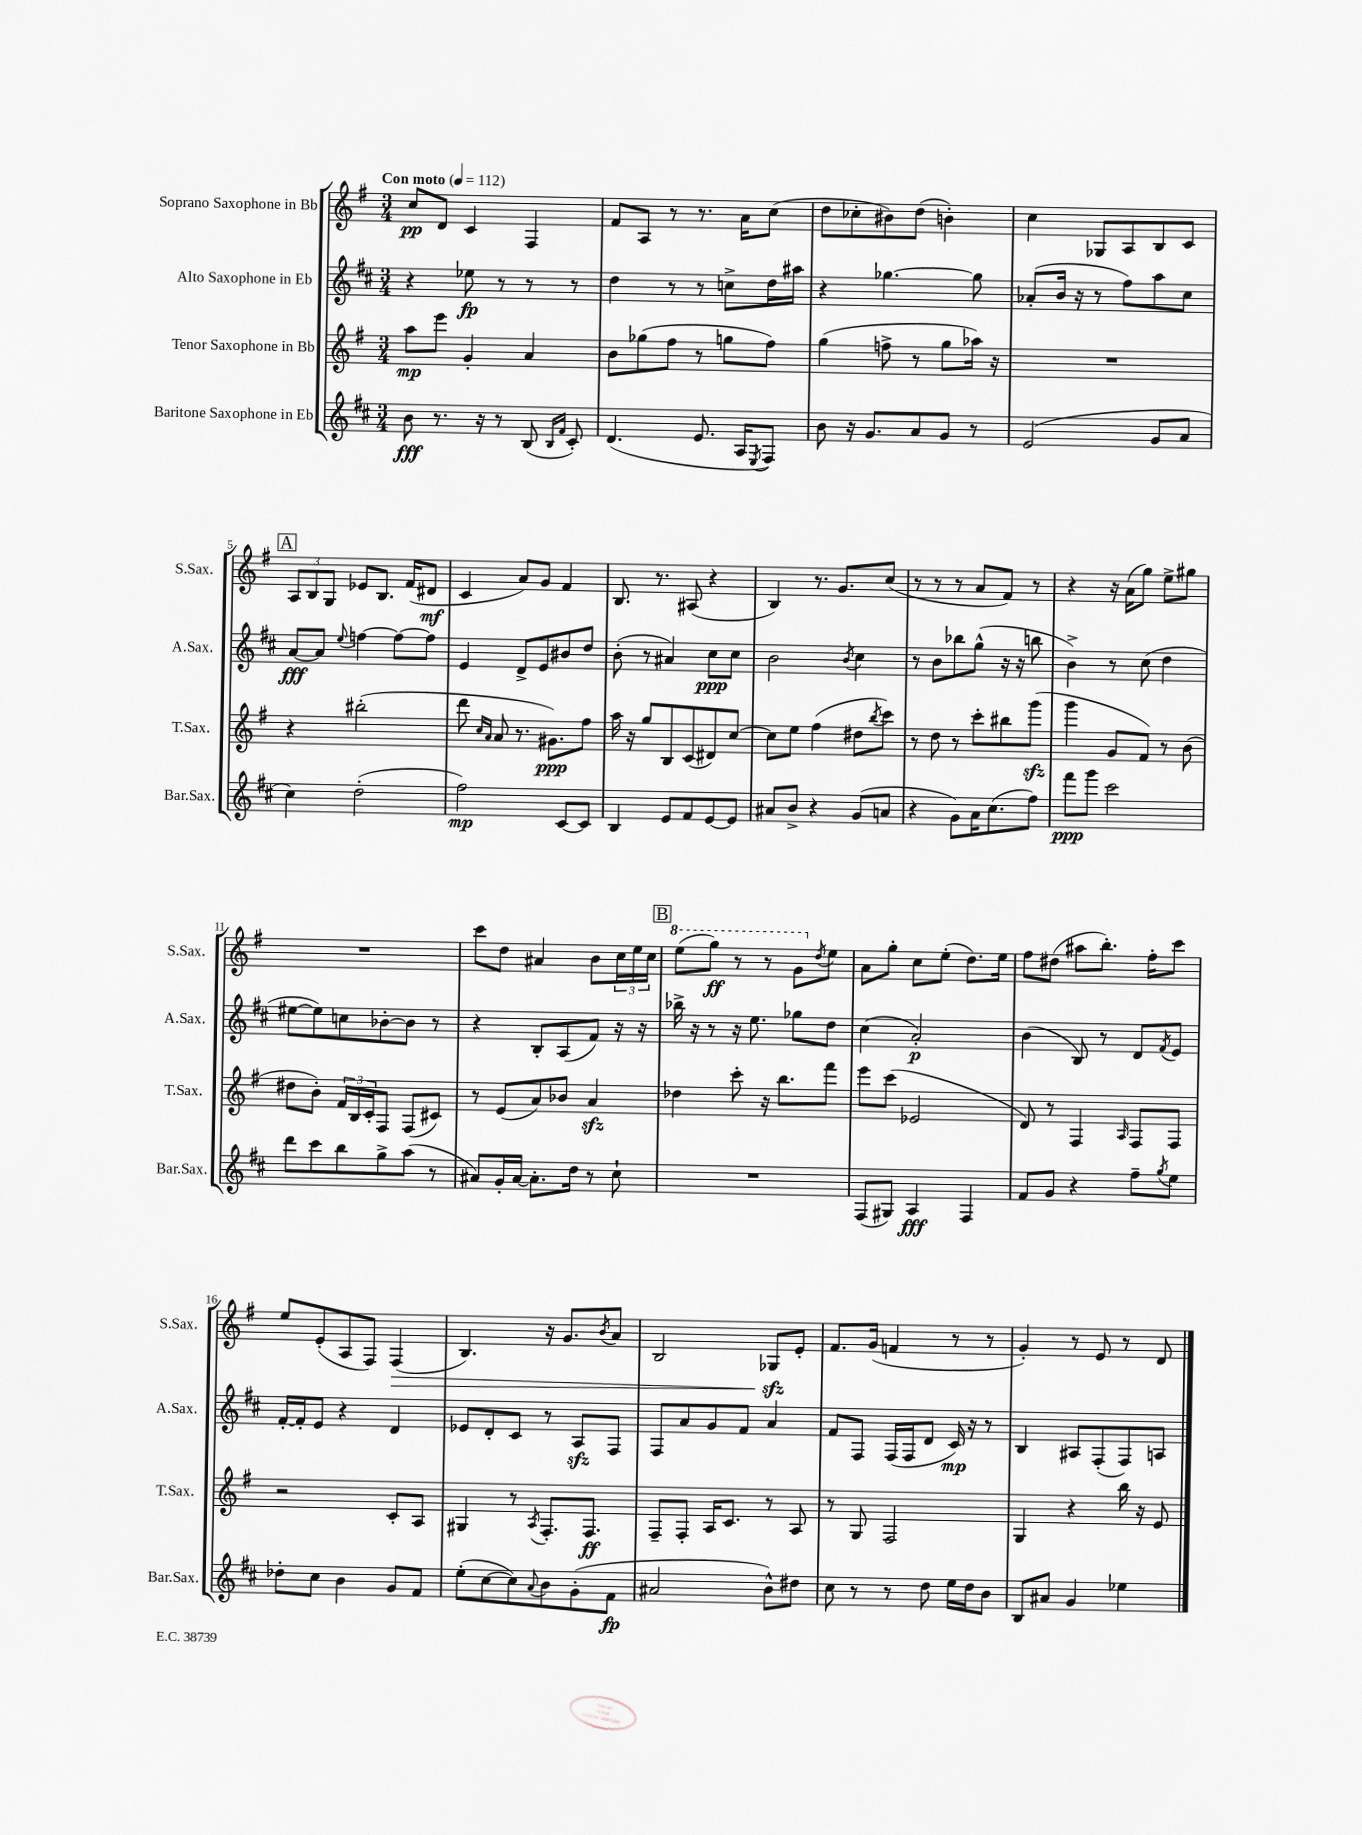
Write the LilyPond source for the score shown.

<<
\new StaffGroup <<
\new Staff = "s0" \with { instrumentName = "Soprano Saxophone in Bb" shortInstrumentName = "S.Sax." } {
    \clef treble \key g \major \numericTimeSignature \time 3/4 \tempo "Con moto" 4 = 112
    c''8\pp d'8 c'4 fis4 |
    fis'8 a8 r8 r8. a'16 c''8( |
    d''8 ces''8-. bis'8) d''8( b'4-.) |
    c''4 ges8 a8 b8 c'8 |
    \mark \markup { \box "A" } \tuplet 3/2 { a8 b8 g8 } ees'8 b8. fis'16( dis'8\mf |
    c'4 a'8) g'8 fis'4 |
    b8. r8. ais8( r4 |
    b4) r8. g'8. c''8( |
    r8 r8 r8 a'8 fis'8) r8 |
    r4 r16 a'16( g''8) e''8-> gis''8 |
    R2. |
    c'''8 d''8 ais'4 b'8 \tuplet 3/2 { c''16 e''16 c''16 } |
    \mark \markup { \box "B" } \ottava #1 e'''8( g'''8\ff) r8 r8 g''8 \ottava #0 \acciaccatura { d''8 } e''8 |
    a'8 g''8-. c''8 e''8-.( d''8.) e''16 |
    fis''8 dis''8( ais''8 b''8.-.) fis''16-. c'''8 |
    e''8 e'8-.( a8 fis8) fis4\>( |
    b4.) r16 g'8. \acciaccatura { b'8 } a'8 |
    b2 ges8\sfz\! e'8-. |
    fis'8. g'16( f'4 r8 r8 |
    g'4-.) r8 e'8 r8 d'8 \bar "|." |
}
\new Staff = "s1" \with { instrumentName = "Alto Saxophone in Eb" shortInstrumentName = "A.Sax." } {
    \clef treble \key d \major \numericTimeSignature \time 3/4
    r4 ees''8\fp r8 r8 r8 |
    d''4 r8 r8 c''8-> d''16 ais''16 |
    r4 ges''4.~ ges''8 |
    aes'8-.( b'16 r16 r8 fis''8) a''8 cis''8 |
    \mark \markup { \box "A" } a'8~\fff a'8 \appoggiatura { e''8 } f''4~ f''8~ f''8 |
    e'4 d'8-> e'8 bis'8 d''8 |
    b'8-.( r8 ais'4) cis''8\ppp cis''8 |
    b'2 \acciaccatura { b'8 } cis''4 |
    r8 b'8 bes''8 g''8-^( r16 r16 b''8 |
    b'4->) r8 cis''8( d''4 |
    eis''8~ eis''8) c''8 bes'8~-. bes'8 r8 |
    r4 b8-. a8( fis'8) r16 r16 |
    \mark \markup { \box "B" } bes''16-> r16 r8 r16 e''8. ges''8 d''8 |
    cis''4( a'2-.\p) |
    b'4( b8) r8 d'8 \acciaccatura { fis'8 } e'8 |
    fis'16~-. fis'16-. e'8 r4 d'4 |
    ees'8 d'8-. cis'8 r8 a8\sfz fis8 |
    fis8 a'8 g'8 fis'8 a'4 |
    fis'8 fis8 fis16( fis16 d'8 cis'16\mp) r16 r8 |
    b4 ais8 fis8-.( fis8) a8 \bar "|." |
}
\new Staff = "s2" \with { instrumentName = "Tenor Saxophone in Bb" shortInstrumentName = "T.Sax." } {
    \clef treble \key g \major \numericTimeSignature \time 3/4
    a''8\mp e'''8 g'4-. a'4 |
    b'8 ges''8( fis''8 r8 g''8 fis''8) |
    g''4( f''8-> r8 g''8 aes''16) r16 |
    R2. |
    \mark \markup { \box "A" } r4 bis''2-.( |
    d'''8 \grace { c''16 a'16 } a'8 r8. gis'8.\ppp) fis''8 |
    a''16 r16 g''8 b8 c'8( dis'8) c''8~ |
    c''8 e''8 fis''4( dis''8 \acciaccatura { b''8 } c'''8) |
    r8 d''8 r8 c'''8-. bis''8 g'''8\sfz( |
    g'''4 g'8 fis'8) r8 b'8( |
    dis''8 b'8-.) \tuplet 3/2 { fis'16 b16 c'16-. } fis8 fis8( cis'8) |
    r8 e'8( a'8) bes'8 a'4\sfz |
    \mark \markup { \box "B" } des''4 c'''8-. r16 b''8. fis'''8 |
    e'''8 c'''8( ees'2 |
    d'8) r8 fis4 \grace { a16 } fis8 fis8 |
    r2 c'8-. a8 |
    gis4 r8 \acciaccatura { a8 } fis8.-. fis8.\ff |
    fis8-- fis8-. a16 c'8. r8 a8 |
    r8 g8 fis2 |
    g4 r4 b''16 r16 e'8 \bar "|." |
}
\new Staff = "s3" \with { instrumentName = "Baritone Saxophone in Eb" shortInstrumentName = "Bar.Sax." } {
    \clef treble \key d \major \numericTimeSignature \time 3/4
    b'8\fff r8. r16 r8 b8( \grace { b16 fis'16 } cis'8-.) |
    d'4.( e'8. a16 \acciaccatura { e8 } fis8) |
    b'8 r16 g'8. a'8 g'8 r8 |
    e'2( g'8 a'8 |
    \mark \markup { \box "A" } cis''4) d''2-.( |
    fis''2\mp) cis'8~ cis'8 |
    b4 e'8 fis'8 e'8~ e'8 |
    ais'8 b'8-> r4 g'8( a'8 |
    r4 g'8) a'16 cis''8.( fis''8) |
    fis'''8\ppp g'''8 cis'''2 |
    d'''8 cis'''8 b''8 g''8-> a''8( r8 |
    ais'8) g'16-. ais'16~ ais'8.-. d''16 r8 cis''8-! |
    \mark \markup { \box "B" } R2. |
    fis8( gis8) a4\fff fis4 |
    fis'8 g'8 r4 fis''8-- \acciaccatura { g''8 } e''8 |
    des''8-. cis''8 b'4 g'8 fis'8 |
    e''8-.( cis''8~ cis''8) \appoggiatura { a'8 } b'8 g'8-.( fis'8\fp |
    ais'2 b'8-^) dis''8 |
    cis''8 r8 r8 d''8 e''16 d''16 b'8 |
    b8 ais'8 g'4 ees''4 \bar "|." |
}
>>
>>
